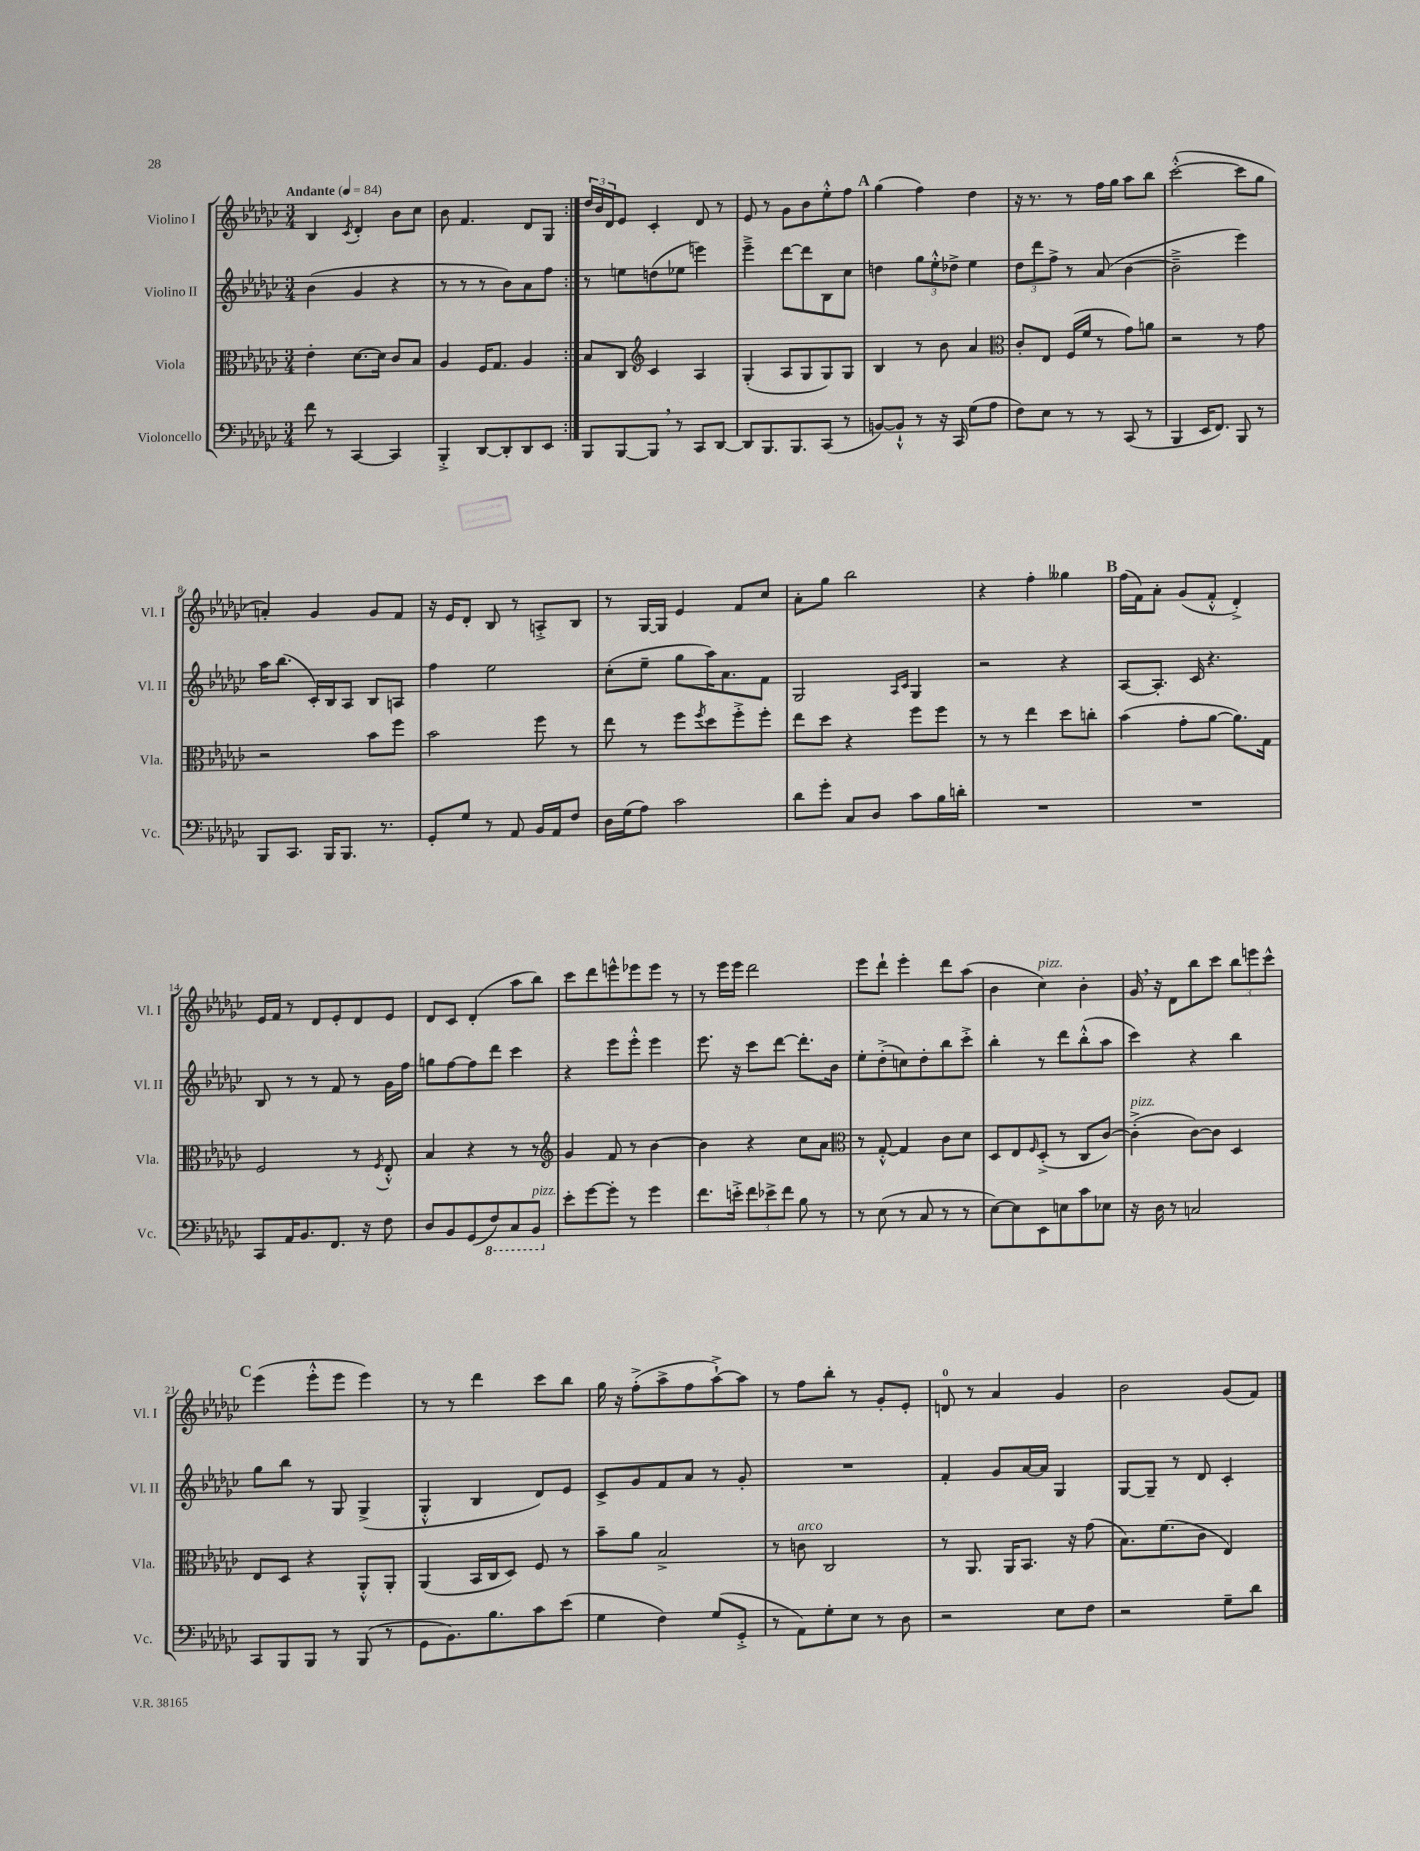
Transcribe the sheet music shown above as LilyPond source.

<<
\new StaffGroup <<
\new Staff = "s0" \with { instrumentName = "Violino I" shortInstrumentName = "Vl. I" } {
    \clef treble \key ges \major \numericTimeSignature \time 3/4 \tempo "Andante" 4 = 84
    \repeat volta 2 { bes4 \acciaccatura { ces'8 } des'4-. bes'8 ces''8 |
    bes'8 f'4. des'8 ges8 | }
    \tuplet 3/2 { des''16 bes'16 des'16 } ees'8 ces'4-. des'8 r8 |
    ees'8 r8 ges'8 bes'8 ees''8-.-^ f''8 |
    \mark \markup { \bold "A" } ges''4( f''4) des''4 |
    r16 r8. r8 f''16 ges''16 aes''8 bes''8 |
    ces'''2~-.-^( ces'''8 ges''8 |
    a'4-.) ges'4 ges'8 f'8 |
    r16 ees'16 des'8-. bes8 r8 a8-.-> bes8 |
    r8 ges16~ ges16 ees'4 f'8 ces''8 |
    aes'8-. ges''8 bes''2 |
    r4 f''4-. geses''4 |
    \mark \markup { \bold "B" } f''16( f'16) aes'8-. ges'8( f'8-.-^ des'4-.->) |
    ees'16 f'16 r8 des'8 ees'8-. des'8 ees'8 |
    des'8 ces'8 des'4-.( aes''8 bes''8) |
    ces'''8 des'''8 e'''8-^ ees'''8 ees'''8 r8 |
    r8 ees'''16 ees'''16 des'''2 |
    ees'''8 des'''8-! ees'''4-. des'''8 aes''8( |
    bes'4 ces''4^\markup { \italic "pizz." }) bes'4-. |
    ges'16 \breathe r16 des'8 bes''8 ces'''8 \tuplet 3/2 { bes''8 e'''8 ces'''8-^ } |
    \mark \markup { \bold "C" } ees'''4( ees'''8-.-^ ees'''8 ees'''4) |
    r8 r8 des'''4 ces'''8 bes''8 |
    ges''16 r16 f''8-.->( aes''8-> f''8 aes''8~-!->) aes''8 |
    r8 f''8 bes''8-. r8 ges'8-. ees'8-. |
    d'8-0 r8 aes'4 ges'4 |
    bes'2 ges'8( f'8) \bar "|." |
}
\new Staff = "s1" \with { instrumentName = "Violino II" shortInstrumentName = "Vl. II" } {
    \clef treble \key ges \major \numericTimeSignature \time 3/4
    \repeat volta 2 { bes'4( ges'4 r4 |
    r8 r8 r8 bes'8) aes'8 f''8 | }
    r8 e''8 d''8( ees''8 e'''4) |
    ees'''4---> des'''8~ des'''8 bes8 ces''8 |
    \mark \markup { \bold "A" } d''4 \tuplet 3/2 { ges''8 ees''8-.-^ des''8-> } ees''4 |
    \tuplet 3/2 { des''8 des'''8 f''8-> } r8 aes'8( bes'4~ |
    bes'2---> ees'''4) |
    aes''16 bes''8.( ces'16-.) bes16 aes8 bes8 a8 |
    f''4 ees''2 |
    ces''8-.( ees''8-- ges''8 aes''16) aes'8. f'8 |
    ges2 \grace { aes16 ces'16 } ges4 |
    r2 r4 |
    \mark \markup { \bold "B" } aes8~ aes8.-. ces'16 r4. |
    bes8 r8 r8 f'8 r8 ges'16 f''16 |
    g''8 f''8~ f''8 des'''8 ces'''4 |
    r4 ees'''8 ees'''8-.-^ ees'''4 |
    ees'''8. r16 ces'''8 des'''8~ des'''8.-. bes'16 |
    ees''8-. des''8-.->( c''8) des''8-. bes''8 ces'''8-.-> |
    bes''4-. r8 des'''8 bes''8-.-^( aes''8 |
    ces'''4) r4 bes''4 |
    \mark \markup { \bold "C" } ges''8 bes''8 r8 ges8 ges4->( |
    ges4-.-^ bes4 des'8) ees'8 |
    ces'8-> ges'8 f'8 aes'8 r8 ges'8-. |
    R2. |
    f'4-. ges'8 aes'16~ aes'16 ges4 |
    ges8~ ges8-- r8 des'8 ces'4-. \bar "|." |
}
\new Staff = "s2" \with { instrumentName = "Viola" shortInstrumentName = "Vla." } {
    \clef alto \key ges \major \numericTimeSignature \time 3/4
    \repeat volta 2 { ees'4-. des'8.~ des'16 ces'8 bes8 |
    aes4 f16 ges8. aes4 | }
    bes8 ces8 \clef treble ces'4 aes4 |
    ges4-.( aes8 ges8 ges8) ges8 |
    \mark \markup { \bold "A" } bes4 r8 bes'8 aes'4 |
    \clef alto ces'8-. ees8 f16( f'16 r8 ges'8) a'8 |
    r2 r8 ges'8 |
    r2 bes'8 f''8 |
    bes'2 f''8 r8 |
    ees''8 r8 f''8 \acciaccatura { f''8 } des''8 f''8-.-> f''8-. |
    ees''8 des''8 r4 f''8 f''8 |
    r8 r8 ees''4 des''8 c''8-. |
    \mark \markup { \bold "B" } bes'4( ges'8-. aes'8~ aes'8.) ges16 |
    f2 r8 \acciaccatura { f8 } ees8-.-^ |
    bes4 r4 r8 r8 |
    \clef treble ges'4 f'8 r8 bes'4~ |
    bes'4 r4 ces''8 aes'8 |
    \clef alto r8 ges8~-.-^ ges4 ces'8 des'8 |
    des8 ees8 \grace { f16 } des8-.->( r8 ces8 ces'8~) |
    ces'4-.->^\markup { \italic "pizz." }( ces'8~) ces'8 des4 |
    \mark \markup { \bold "C" } ees8 des8 r4 aes,8-.-^ aes,8-. |
    aes,4( bes,16 ces16 des8) f8 r8 |
    bes'8-- aes'8 bes2-> |
    r8 c'8^\markup { \italic "arco" } ces2 |
    r8 aes,8. aes,16 bes,8. r16 ges'8( |
    bes8.) f'8.( ces'8 ees4) \bar "|." |
}
\new Staff = "s3" \with { instrumentName = "Violoncello" shortInstrumentName = "Vc." } {
    \clef bass \key ges \major \numericTimeSignature \time 3/4
    \repeat volta 2 { f'8 r8 ces,4~ ces,4 |
    bes,,4-.-> des,8~ des,8-. des,8 ees,8 | }
    bes,,8 bes,,8~ bes,,8 \breathe r8 ces,8 des,8~ |
    des,8 bes,,8. bes,,8. ces,8( r8 |
    \mark \markup { \bold "A" } b,8~) b,8-!-^ r8 r16 ces,16 ges8( aes8 |
    f8) ees8 r8 r8 ces,8( r8 |
    bes,,4 ees,16 f,8.) bes,,8 r8 |
    bes,,8 ces,8. bes,,16 bes,,8. r8. |
    ges,8-. ges8 r8 aes,8 bes,16 aes,16 f8 |
    des16 ges16( aes8) ces'2 |
    des'8 ges'8-. ces8 des8 ces'8 bes16 d'16-. |
    R2. |
    \mark \markup { \bold "B" } R2. |
    ces,8 aes,16 bes,8. f,8. r16 f8 |
    des8 bes,8 ges,8( \ottava #-1 f,8) ces,8 bes,,8^\markup { \italic "pizz." } \ottava #0 |
    ees'8-. ges'8~ ges'8-. r8 ges'4 |
    f'8. e'16-.-> \tuplet 3/2 { f'8 ees'8-> f'8 } bes8 r8 |
    r8 ees8( r8 ces8 r8 r8 |
    ees8~) ees8 ees,8 e8 ces'8 ees8 |
    r16 des16 r8 c2 |
    \mark \markup { \bold "C" } ces,8 bes,,8 bes,,8 r8 bes,,8( r8 |
    ges,8 bes,8.) bes8. ces'8 ees'8( |
    ges4 f4) ges8( ges,8-.-> |
    r8 aes,8) ges8-. ees8 r8 des8 |
    r2 ees8 f8 |
    r2 ges8-- des'8 \bar "|." |
}
>>
>>
